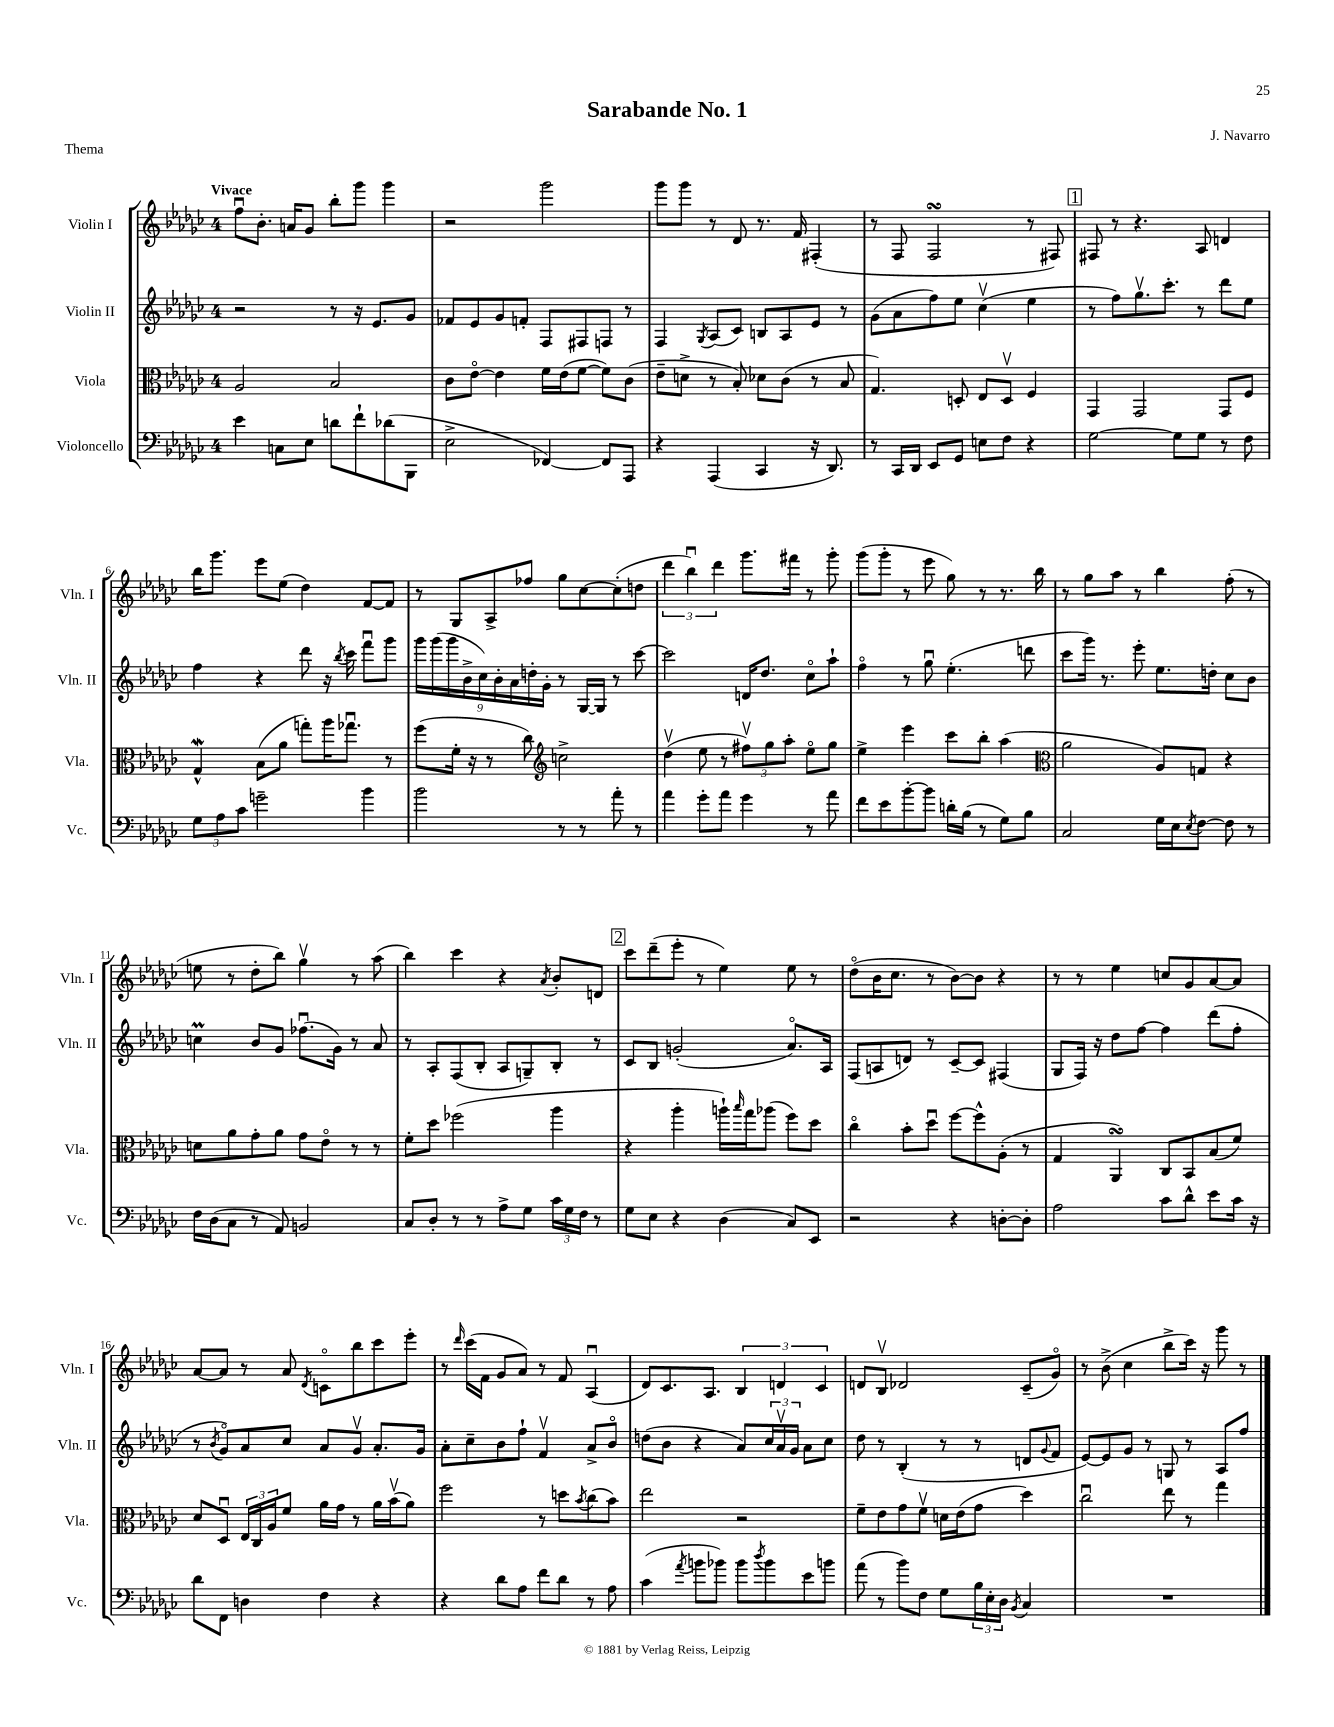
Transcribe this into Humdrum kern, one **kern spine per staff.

**kern	**kern	**kern	**kern
*part4	*part3	*part2	*part1
*staff4	*staff3	*staff2	*staff1
*I"Violoncello	*I"Viola	*I"Violin II	*I"Violin I
*I'Vc.	*I'Vla.	*I'Vln. II	*I'Vln. I
*clefF4	*clefC3	*clefG2	*clefG2
*k[b-e-a-d-g-c-]	*k[b-e-a-d-g-c-]	*k[b-e-a-d-g-c-]	*k[b-e-a-d-g-c-]
*M4/4	*M4/4	*M4/4	*M4/4
=1	=1	=1	=1
!	!	!	!LO:TX:a:B:t=Vivace
4e-\	2A-/	2r	8ffu\L
.	.	.	8.b-'\J
8Cn\L	.	.	.
.	.	.	16an/KL
8E-\J	.	.	8g-/J
8dn\L	2B-/	8r	8bb-'\L
8f`\	.	16r	8ggg-\J
.	.	8.e-/L	.
(8d-X\	.	.	4ggg-\
8BBB-\J	.	8g-/J	.
=2	=2	=2	=2
2E-^\	8c-\L	8f-X/L	2r
.	[8e-\J	8e-/	.
.	4e-\]	8g-/	.
.	.	8fn'/J	.
[4FF-X/)	16f\LL	8F/L	2ggg-\
.	(16e-\J	.	.
.	[8f\J	8F#X/	.
8FF-/L]	8f\L])	8Fn/J	.
8AAA-/J	(8c-\J	8r	.
=3	=3	=3	=3
4r	8e-~\L	4F/	8ggg-\L
.	8dn^\J	.	8ggg-\J
.	.	8qG-/	.
(4AAA-/	8r	(8A-/L	8r
.	8B-'/)	8c-/J)	8d-/
4CC-/	8d-X\L	8Bn/L	8.r
.	(8c-\J	8A-/	.
.	.	.	16f/
16r	8r	8e-/J	(4F#X'/
8.DD-/)	.	.	.
.	8B-/	8r	.
=4	=4	=4	=4
8r	4.G-/)	(8g-\L	8r
16CC-/LL	.	8a-\	8F/
16DD-/JJ	.	.	.
8EE-/L	.	8ff\)	2FsSsS/
8GG-/J	8Dn'/	8ee-\J	.
8En\L	8E-/L	(4cc-v\	.
8F\J	8Dv/J	.	.
4r	4F/	4ee-\	8r
.	.	.	8F#X/)
!!LO:REH:place=s1:t=1
=5	=5	=5	=5
[2G-\	4GG-/	8r	8F#X/
.	.	8ff\L)	8r
.	2GG-/	8.gg-v\	4.r
.	.	8.ccc-'\J	.
8G-\L]	.	.	.
8G-\J	.	8r	8A-/
8r	8GG-/L	8ddd-\L	4dn/
8F\	8F/J	8ee-\J	.
!!LO:LB:g=z
=6	=6	=6	=6
12G-\L	4G-w^^/	4ff\	16bb-\KL
.	.	.	8.ggg-\J
12A-\	.	.	.
12c-\J	.	.	.
2gn~\	(8B-\L	4r	8eee-\L
.	8a-\J	.	(8ee-\J
.	8ggn'\L)	8ddd-\	4dd-\)
.	16aa-\K	16r	.
.	.	8qbb-/	.
.	8.gg-Xu\J	16ccc-\	.
4b-\	.	8fffu\L	[8f/L
.	8r	8ggg-\J	8f/J]
=7	=7	=7	=7
2b-\	(8ff\L	18ggg-\LL	8r
.	.	(18ggg-\	.
.	.	18ggg-\	.
.	16f'\Jk	.	8G-/L
.	.	18b-^\	.
.	16r	.	.
.	.	18cc-\)	.
.	8r	.	8A-^/
.	.	18b-'\	.
.	.	18a-\	.
.	8cc-\)	.	8ff-X/J
.	.	18ddn'\	.
.	.	18g-'\JJ	.
*	*clefG2	*	*
8r	2ccn^\	8r	8gg-\L
8r	.	[16G-/LL	[8cc-\
.	.	16G-/JJ]	.
8a-'\	.	8r	(8cc-'\]
8r	.	[8ccc-\	8ddn\J
=8	=8	=8	=8
4a-\	(4dd-v\	2ccc-\]	6ddd-\
.	.	.	6bb-u\)
8g-'\L	8ee-\	.	.
.	.	.	6ddd-\
8a-\J	8r	.	.
4g-\	12ff#Xv\L)	16dn/KL	8.ggg-\L
.	.	8.dd-/J	.
.	12gg-\	.	.
.	12aa-'\J	.	.
.	.	.	16fff#X\Jk
8r	8ee-\L	8cc-\L	8r
8a-\	8gg-\J	8aa-`\J	8ggg-'\
=9	=9	=9	=9
8f\L	4ee-^\	4ff\	(8ggg-\L
8e-\	.	.	8ggg-'\J
[8b-'\	4eee-\	8r	8r
8b-\J]	.	8gg-u\	8eee-\
16dn'\LL	8ccc-\L	(4.ee-'\	8gg-\)
(16B-\JJ	.	.	.
8r	8bb-'\J	.	8r
8G-\L)	(4aa-\	.	8.r
8B-\J	.	8dddn\	.
.	.	.	16bb-\
=10	=10	=10	=10
*	*clefC3	*	*
2C-/	2a-\	8ccc-\L	8r
.	.	16ggg-\Jk)	8gg-\L
.	.	8.r	.
.	.	.	8aa-\J
.	.	8eee-'\	8r
16G-\LL	8A-/L)	8.ee-\L	4bb-\
16E-\J	.	.	.
8qE-/	.	.	.
[8F\J	8Gn/J	.	.
.	.	16ddn'\Jk	.
8F\]	4r	8cc-\L	(8ff'\
8r	.	8b-\J	8r
!!LO:LB:g=z
=11	=11	=11	=11
16F\LL	8dn\L	4ccnm\	8een\
(16D-\J	.	.	.
8C-\J	8a-\	.	8r
8r	8g-'\	8b-/L	8dd-'\L
8AA-/)	8a-\J	8g-/J	8bb-\J)
2BBn/	8g-\L	(8.ff-Xu\L	4gg-v\
.	8e-\J	.	.
.	.	16g-\Jk)	.
.	8r	8r	8r
.	8r	8a-/	(8aa-\
=12	=12	=12	=12
8C-/L	8f'\L	8r	4bb-\)
8D-'/J	8dd-\J	8A-'/L	.
8r	(2ff-X\	(8F/	4ccc-\
8r	.	8B-'/J	.
8A-^\L	.	8A-/L	4r
8G-\J	.	8Gn~/)	.
.	.	.	8qa-/
24c-\LL	4aa-\	8B-'/J	8b-'/L
24G-\	.	.	.
24F\JJ	.	.	.
8r	.	8r	8dn/J
!!LO:REH:place=s1:t=2
=13	=13	=13	=13
8G-\L	4r	8c-/L	8ccc-\L
8E-\J	.	8B-/J	(8ddd-~\
4r	4aa-'\	(2gn'/	8eee-'\J
.	.	.	8r
(4D-\	16aan`\LL)	.	4ee-\)
.	16qqbb-/	.	.
.	16gg-\J	.	.
.	(8aa-X\J	.	.
8C-/L)	8ff\L)	8.a-/L)	8ee-\
8EE-/J	8dd-\J	.	8r
.	.	16A-/Jk	.
=14	=14	=14	=14
2r	4cc-\	(8F/L	(8dd-\L
.	.	8An/	16b-\K
.	.	.	8.cc-\J
.	8b-'\L	8dn/J)	.
.	8dd-u\J	8r	8r
4r	[8ff\L	[8c-~/L	[8b-\L)
.	8ff^^\]	8c-/J]	8b-\J]
[8Dn'\L	(8A-'\J	(4F#X/	4r
8D'\J]	8r	.	.
=15	=15	=15	=15
2A-\	4G-/	8G-/L	8r
.	.	16F/Jk)	8r
.	.	16r	.
.	4AA-sSSS/)	8dd-\L	4ee-\
.	.	[8ff\J	.
8c-\L	8C-/L	4ff\]	8ccn/L
8d-^^\J	8BB-/	.	8g-/
8e-\L	(8B-/	(8ddd-\L	[8a-/
16c-\Jk	8f/J)	8ff'\J	8a-/J]
16r	.	.	.
!!LO:LB:g=z
=16	=16	=16	=16
8d-\L	8d-/L	8r	[8a-/L
.	.	8qb-/	.
8FF\J	8D-u/J	8g-/L)	8a-/J]
4Dn\	24E-/LL	8a-/	8r
.	24C-/	.	.
.	24A-/J	.	.
.	8f/J	8cc-/J	8a-/
.	.	.	8qd-/
4F\	16a-\LL	8a-/L	8cn\L
.	16g-\JJ	.	.
.	8r	8g-v/J	8bb-\
4r	16a-\LL	8.a-'/L	8ccc-\
.	(16b-v\J	.	.
.	8a-\J)	.	8eee-'\J
.	.	16g-/Jk	.
=17	=17	=17	=17
4r	2ff\	8a-'\L	8r
.	.	.	16qqddd-/
.	.	8cc-~\	(16ccc-\LL
.	.	.	16f\JJ
8d-\L	.	8b-\	8g-/L
8A-\J	.	8ff`\J	8a-/J)
8f\L	8r	4fv/	8r
8d-\J	8ddn\L	.	8f/
.	8qb-/	.	.
8r	(8cc-\	8a-^/L	(4A-u/
8A-\	8b-\J)	8b-/J	.
=18	=18	=18	=18
(4c-\	2ee-\	(8ddn\L	8d-/L)
.	.	8b-\J	8.c-/
8qa-/	.	.	.
8bn\L	.	4r	.
.	.	.	8.A-/J
8b-X\J)	.	.	.
8b-\L	2r	8a-/L)	6B-/
8qdd-/	.	.	.
8b-\	.	24cc-/L	.
.	.	24a-v/	6dn/
.	.	24g-/JJ	.
8e-\	.	8a-\L	.
.	.	.	6c-/
8bn\J	.	8cc-\J	.
=19	=19	=19	=19
(8a-\	8f~\L	8dd-\	8dn/L
8r	8e-\	8r	8B-v/J
8b-\L)	8g-\	(4B-'/	2d-X/
8F\J	8fv\J	.	.
8G-\L	16dn\LL	8r	.
.	(16e-\J	.	.
24B-\L	8g-\J	8r	.
24E-'\	.	.	.
24D-\JJ	.	.	.
8qBB-/	.	.	.
4C-/	4dd-\)	8dn/L	(8c-~/L
.	.	8qqg-/	.
.	.	8f/J	8g-/J)
=20	=20	=20	=20
1r	2cc-u\	[8e-/L)	8r
.	.	8e-/]	(8b-^\
.	.	8g-/J	4cc-\
.	.	8r	.
.	8ee-\	8Gn/	8bb-^\L
.	8r	8r	16ccc-\Jk)
.	.	.	16r
.	4gg-\	8A-/L	8ggg-\
.	.	8ff/J	8r
==	==	==	==
*-	*-	*-	*-
